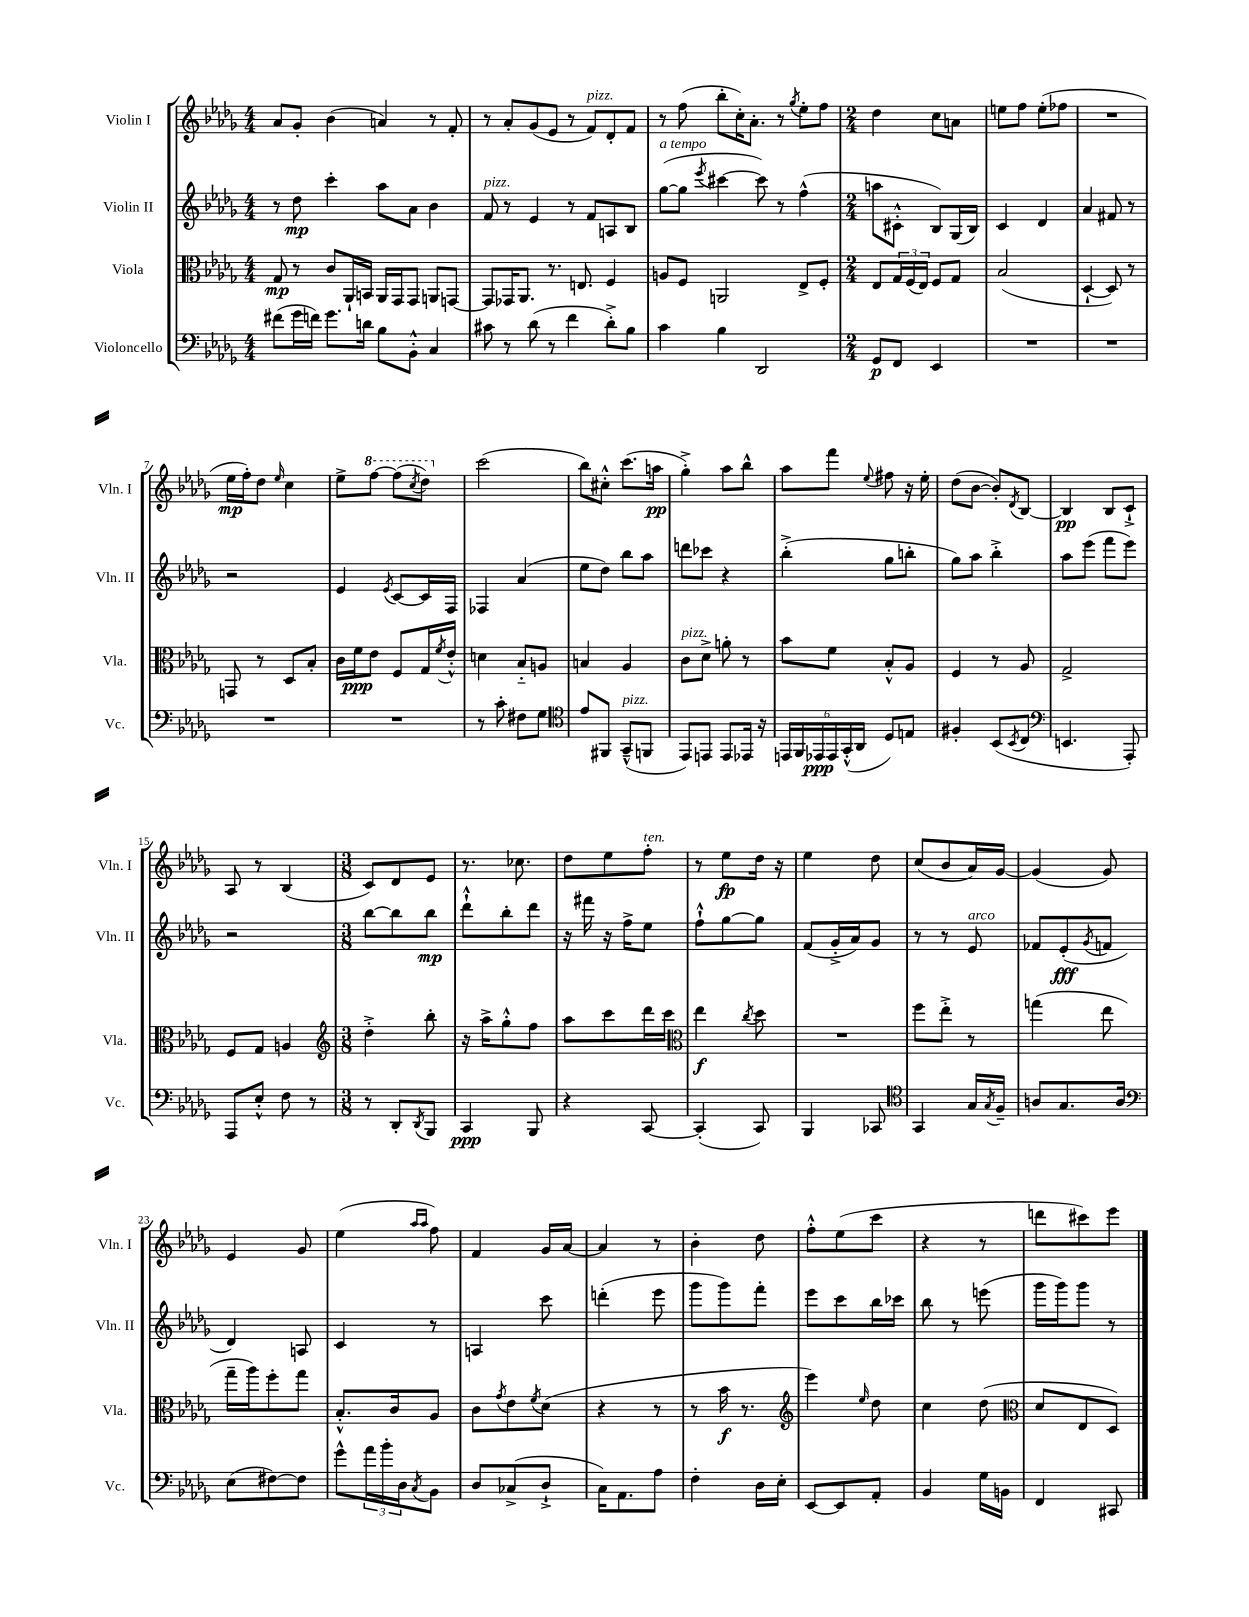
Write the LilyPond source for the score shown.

<<
\new StaffGroup <<
\new Staff = "s0" \with { instrumentName = "Violin I" shortInstrumentName = "Vln. I" } {
    \clef treble \key des \major \numericTimeSignature \time 4/4
    aes'8 ges'8-. bes'4( a'4) r8 f'8-. |
    r8 aes'8-. ges'8( ees'8 r8 f'8^\markup { \italic "pizz." }) des'8-. f'8 |
    r8 f''8( bes''8-. c''16-.) aes'8.-. r8 \acciaccatura { ges''8 } ees''8-. f''8 |
    \numericTimeSignature \time 2/4 des''4 c''8 a'8 |
    e''8 f''8 e''8-.( fes''8 |
    R2 |
    ees''16\mp f''16-.) des''8 \grace { ees''16 } c''4 |
    ees''8-> \ottava #1 f'''8~ f'''8( \acciaccatura { c'''8 } des'''8) \ottava #0 |
    c'''2( |
    bes''8) cis''8-.-^ c'''8.( a''16\pp |
    ges''4-.->) aes''8 bes''8-^ |
    aes''8 f'''8 \appoggiatura { ees''8 } fis''8 r16 ees''16-. |
    des''8( bes'8~ bes'8-.) \acciaccatura { des'8 } bes8~ |
    bes4\pp bes8 c'8-!-> |
    aes8 r8 bes4( |
    \numericTimeSignature \time 3/8 c'8) des'8 ees'8 |
    r8. ces''8. |
    des''8 ees''8 f''8-.^\markup { \italic "ten." } |
    r8 ees''8\fp des''16 r16 |
    ees''4 des''8 |
    c''8( bes'8 aes'16) ges'16~ |
    ges'4( ges'8) |
    ees'4 ges'8 |
    ees''4( \grace { aes''16 aes''16 } f''8) |
    f'4 ges'16 aes'16~ |
    aes'4 r8 |
    bes'4-. des''8 |
    f''8-.-^ ees''8( c'''8 |
    r4 r8 |
    d'''8 cis'''8) ees'''8 \bar "|." |
}
\new Staff = "s1" \with { instrumentName = "Violin II" shortInstrumentName = "Vln. II" } {
    \clef treble \key des \major \numericTimeSignature \time 4/4
    r8 des''8\mp c'''4-. aes''8 aes'8 bes'4 |
    f'8^\markup { \italic "pizz." } r8 ees'4 r8 f'8 a8 bes8 |
    ges''8~^\markup { \italic "a tempo" }( ges''8 \acciaccatura { ees'''8 } cis'''4~ cis'''8) r8 f''4-^( |
    \numericTimeSignature \time 2/4 a''8 cis'8-.-^ bes8) ges16( bes16) |
    c'4 des'4 |
    aes'4 fis'8 r8 |
    r2 |
    ees'4 \acciaccatura { ees'8 } c'8~ c'16 f16 |
    fes4 aes'4( |
    ees''8 des''8) bes''8 aes''8 |
    d'''8 ces'''8 r4 |
    bes''4-.->( ges''8 b''8-. |
    ges''8) aes''8 bes''4-.-> |
    aes''8 ees'''8( f'''8 ees'''8) |
    r2 |
    \numericTimeSignature \time 3/8 bes''8~ bes''8 bes''8\mp |
    des'''8-!-^ bes''8-. des'''8 |
    r16 fis'''16 r16 f''16-> ees''8 |
    f''8-!-^ ges''8~ ges''8 |
    f'8( ges'16-.-> aes'16) ges'8 |
    r8 r8 ees'8^\markup { \italic "arco" } |
    fes'8 ees'8-.\fff( \acciaccatura { ges'8 } f'8 |
    des'4) a8 |
    c'4 r8 |
    a4 c'''8 |
    d'''4-.( ees'''8 |
    ges'''8 ges'''8) f'''8-. |
    ees'''8 c'''8 bes''16 ces'''16 |
    bes''8 r8 e'''8( |
    ges'''16 ges'''16) ges'''8 r8 \bar "|." |
}
\new Staff = "s2" \with { instrumentName = "Viola" shortInstrumentName = "Vla." } {
    \clef alto \key des \major \numericTimeSignature \time 4/4
    ges8\mp r8 c'8 aes,16-! b,16 aes,16 ges,16 ges,8 a,8 g,8~ |
    g,8 ges,16 aes,8. r8. e8. f4 |
    a8 f8 a,2 ees8-> f8-. |
    \numericTimeSignature \time 2/4 ees8 \tuplet 3/2 { ges16 f16( ees16) } f8 ges8 |
    bes2( |
    des4~-! des8) r8 |
    g,8 r8 des8 bes8-. |
    c'16 f'16\ppp ees'8 f8 ges16 \acciaccatura { f'8 } ees'16-.-^ |
    d'4 bes8-_ a8 |
    b4 aes4 |
    c'8^\markup { \italic "pizz." } des'8-> a'8-. r8 |
    bes'8 f'8 bes8-.-^ aes8 |
    f4 r8 aes8 |
    ges2-> |
    f8 ges8 a4 |
    \numericTimeSignature \time 3/8 \clef treble des''4-.-> bes''8-. |
    r16 aes''16-> ges''8-.-^ f''8 |
    aes''8 c'''8 des'''16 c'''16 |
    \clef alto ees''4\f \acciaccatura { c''8 } des''8 |
    R4. |
    f''8 ees''8-.-> r8 |
    g''4( ees''8 |
    ges''16-- aes''16) f''8-. ges''8 |
    bes8.-.-^ c'16 aes8 |
    c'8 \acciaccatura { ges'8 } ees'8 \acciaccatura { f'8 } des'8( |
    r4 r8 |
    r8 bes'16\f r8. |
    \clef treble ees'''4) \grace { ees''16 } des''8 |
    c''4 des''8( |
    \clef alto des'8 ees8 des8) \bar "|." |
}
\new Staff = "s3" \with { instrumentName = "Violoncello" shortInstrumentName = "Vc." } {
    \clef bass \key des \major \numericTimeSignature \time 4/4
    fis'8( ges'16 f'16) ges'8. d'16 bes8 bes,8-.-^ c4 |
    cis'8 r8 des'8( r8 f'4 des'8-.->) bes8 |
    c'4 bes4 des,2 |
    \numericTimeSignature \time 2/4 ges,8\p f,8 ees,4 |
    R2 |
    R2 |
    R2 |
    R2 |
    r8 c'8-. fis8 ges8 |
    \clef tenor ees'8 fis,8 ges,8---^^\markup { \italic "pizz." }( f,8 |
    ees,8) e,8 e,8 ees,16 r16 |
    \tuplet 6/4 { e,16 f,16 ees,16\ppp ees,16 ges,16-.-^( aes,16 } des8) e8 |
    fis4-. bes,8( \acciaccatura { bes,8 } c8 |
    \clef bass e,4. aes,,8-.) |
    aes,,8 ees8-.-^ f8 r8 |
    \numericTimeSignature \time 3/8 r8 des,8-. \acciaccatura { des,8 } bes,,8 |
    c,4\ppp bes,,8 |
    r4 c,8~ |
    c,4-.( c,8) |
    bes,,4 ces,8 |
    \clef tenor ges,4 ges16 \acciaccatura { ges8 } f16-- |
    a8 ges8. a16 |
    \clef bass ees8( fis8~) fis8 |
    ges'8-^ \tuplet 3/2 { aes'16 bes'16-. des16 } \acciaccatura { c8 } bes,8 |
    des8 ces8->( des8-!-> |
    c16) aes,8. aes8 |
    f4-. des16 ees16-. |
    ees,8~ ees,8 aes,8-. |
    bes,4 ges16 b,16 |
    f,4 cis,8 \bar "|." |
}
>>
>>
